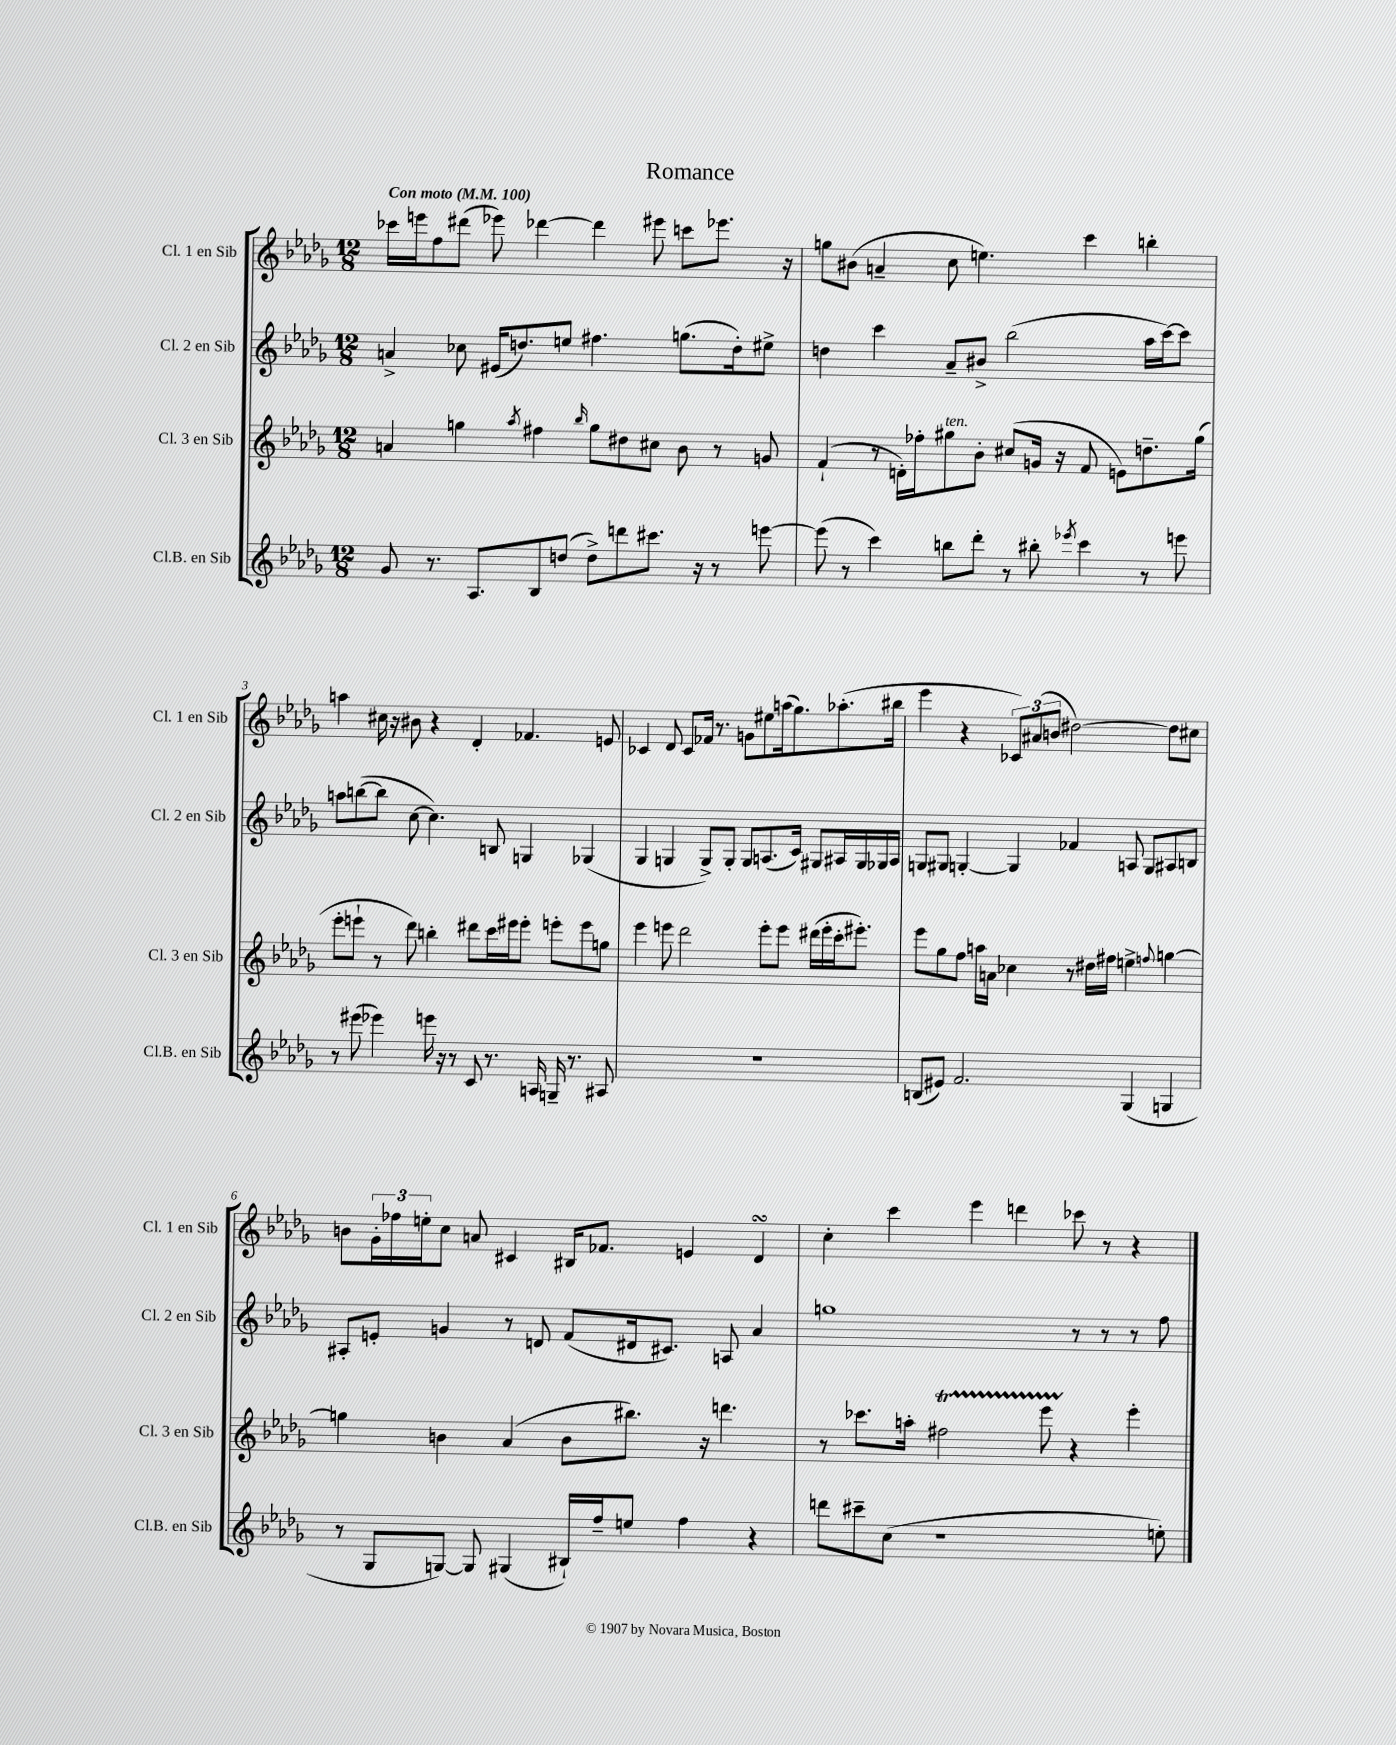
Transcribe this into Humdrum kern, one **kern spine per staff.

**kern	**kern	**kern	**kern
*part4	*part3	*part2	*part1
*staff4	*staff3	*staff2	*staff1
*I"Cl.B. en Sib	*I"Cl. 3 en Sib	*I"Cl. 2 en Sib	*I"Cl. 1 en Sib
*I'Cl.B. en Sib	*I'Cl. 3 en Sib	*I'Cl. 2 en Sib	*I'Cl. 1 en Sib
*clefG2	*clefG2	*clefG2	*clefG2
*k[b-e-a-d-g-]	*k[b-e-a-d-g-]	*k[b-e-a-d-g-]	*k[b-e-a-d-g-]
*M12/8	*M12/8	*M12/8	*M12/8
*MM100	*MM100	*MM100	*MM100
=1	=1	=1	=1
!	!	!	!LO:TX:a:B:t=Con moto
8g-/	4an/	4an^/	16ccc-X\LL
.	.	.	16eeen\J
8.r	.	.	8ff\
.	4ggn\	8cc-X\	(8ddd#X\J
8.A-/L	.	.	.
.	.	(16e#X/KL	8eee-X\)
.	.	8.ddn/)	.
.	8qaa-/	.	.
8B-/	4ff#X\	.	[4ddd-X\
(8ddn/J	.	8een/J	.
.	16qqbb-/	.	.
8dd^\L)	8gg\L	4.ff#X\	4ddd-\]
8dddn\	8dd#X\	.	.
8.ccc#X\J	8cc#X\J	.	8eee#X\
.	8b-\	(8.ggn\L	8cccn\L
16r	.	.	.
8r	8r	.	8.eee-X\J
.	.	16dd'\k)	.
[8eeen\	8gn/	8ee#X^\J	.
.	.	.	16r
=2	=2	=2	=2
(8eee\]	(4f`/	4ddn\	8ggn\L
8r	.	.	(8b#X\J
4ccc\)	8r	4ccc\	4an~/
.	16dn'\LL)	.	.
.	16ff-X'\J	.	.
!	!LO:TX:a:i:t=ten.	!	!
8bbn\L	8gg#X\	8a-~/L	8cc\
8ddd-'\J	8b-'\J	8b#X^/J	4.een\)
8r	(8cc#X/L	(2bb-\	.
8bb#X'\	16gn/Jk	.	.
.	16r	.	.
8qeee-X/	.	.	.
4ccc\	8f/	.	4ccc\
.	8en\L)	.	.
8r	8.ddn~\	16aa-\LL	4bbn'\
.	.	[16ccc\J)	.
8eeen\	.	8ccc\J]	.
.	(16gg#\Jk	.	.
!!LO:LB:g=z
=3	=3	=3	=3
8r	8eee-'\L	8aan\L	4aan\
(8eee#X\	8eeen`\J	([8bbn\	.
4eee-X\)	8r	8bb\J]	16cc#X\
.	.	.	16r
.	8ddd-\)	[8cc\	8b#X\
16eeen\	4bbn'\	4.cc\])	4r
16r	.	.	.
8r	.	.	.
8c/	8ddd#X\L	.	4d-'/
8.r	16ccc\L	8Bn/	.
.	16eee#X\J	.	.
.	8eee#'\J	4Gn/	4.f-X/
16An/	.	.	.
16Gn~/	8eeen'\L	.	.
8.r	.	.	.
.	8eee\	(4G-X/	.
8A#X/	8ggn\J	.	8en/
=4	=4	=4	=4
1.r	4eee-\	4G-/	4c-X/
.	8eeen\	4Gn/	8d-/
.	2ddd-\	.	8c-/L
.	.	8G^/L)	16f-X/Jk
.	.	.	8.r
.	.	8G'/J	.
.	.	8G/L	8gn\L
.	8eee'\L	(8.An/	8ee#X\
.	8eee\J	.	(16aan\k
.	.	16c/Jk)	8.gg-\)
.	(16ddd#X\LL	8G#X/L	.
.	16eee'\	.	.
.	16ccc'\J	16A#X/L	(8.aa-X'\
.	8.eee#X'\J)	16G#/	.
.	.	16G-X/	.
.	.	16A#/JJ	16bb#X\Jk
=5	=5	=5	=5
(8Bn/L	8eee-\L	8Gn/L	4eee-\
8e#X/J)	8gg-\	8G#X/J	.
2.f/	8ff\J	[4Gn'/	4r
.	16aan\LL	.	.
.	16an\JJ	.	.
.	4cc-X\	4G/]	12c-X/L)
.	.	.	(12a#X/
.	.	.	12bn/J
.	8r	4f-X/	[2dd#X\)
.	16dd#X\LL	.	.
.	16ff#X\JJ	.	.
(4G-/	4een^\	8An/	.
.	.	8G/L	.
.	8qqffn/	.	.
4Gn/	[4ggn\	8A#X/	8dd#\L]
.	.	8Bn/J	8cc#X\J
!!LO:LB:g=z
=6	=6	=6	=6
8r	4ggn\]	8A#X'/L	8bn\L
8G-/L	.	8en'/J	24g-'\L
.	.	.	24ff-X\
.	.	.	24een'\J
[8Gn/J)	4bn\	4gn/	8cc\J
8G/]	.	.	8an/
(4G#X/	(4a-/	8r	4c#X/
.	.	8dn/	.
16B#X`/LL)	8b\L	(8f/L	16B#X/KL
16ff~/J	.	.	8.f-X/J
8een/J	8.bb#X\J)	16d#X/k	.
.	.	8.c#X/J)	.
4ff\	.	.	4en/
.	16r	.	.
.	4.dddn\	8An/	.
4r	.	4a-/	4d-sSSs/
=7	=7	=7	=7
8dddn\L	8r	1ggn	4cc'\
8ccc#X~\	8.ccc-X\L	.	.
(8cc\J	.	.	4ccc\
.	16aan'\Jk	.	.
1r	2ff#Xt\	.	.
.	.	.	4eee-\
.	.	.	4dddn\
.	8eee-TTT\	.	.
.	4r	8r	8ccc-X\
.	.	8r	8r
.	4eee-'\	8r	4r
8een'\)	.	8ff\	.
==	==	==	==
*-	*-	*-	*-
